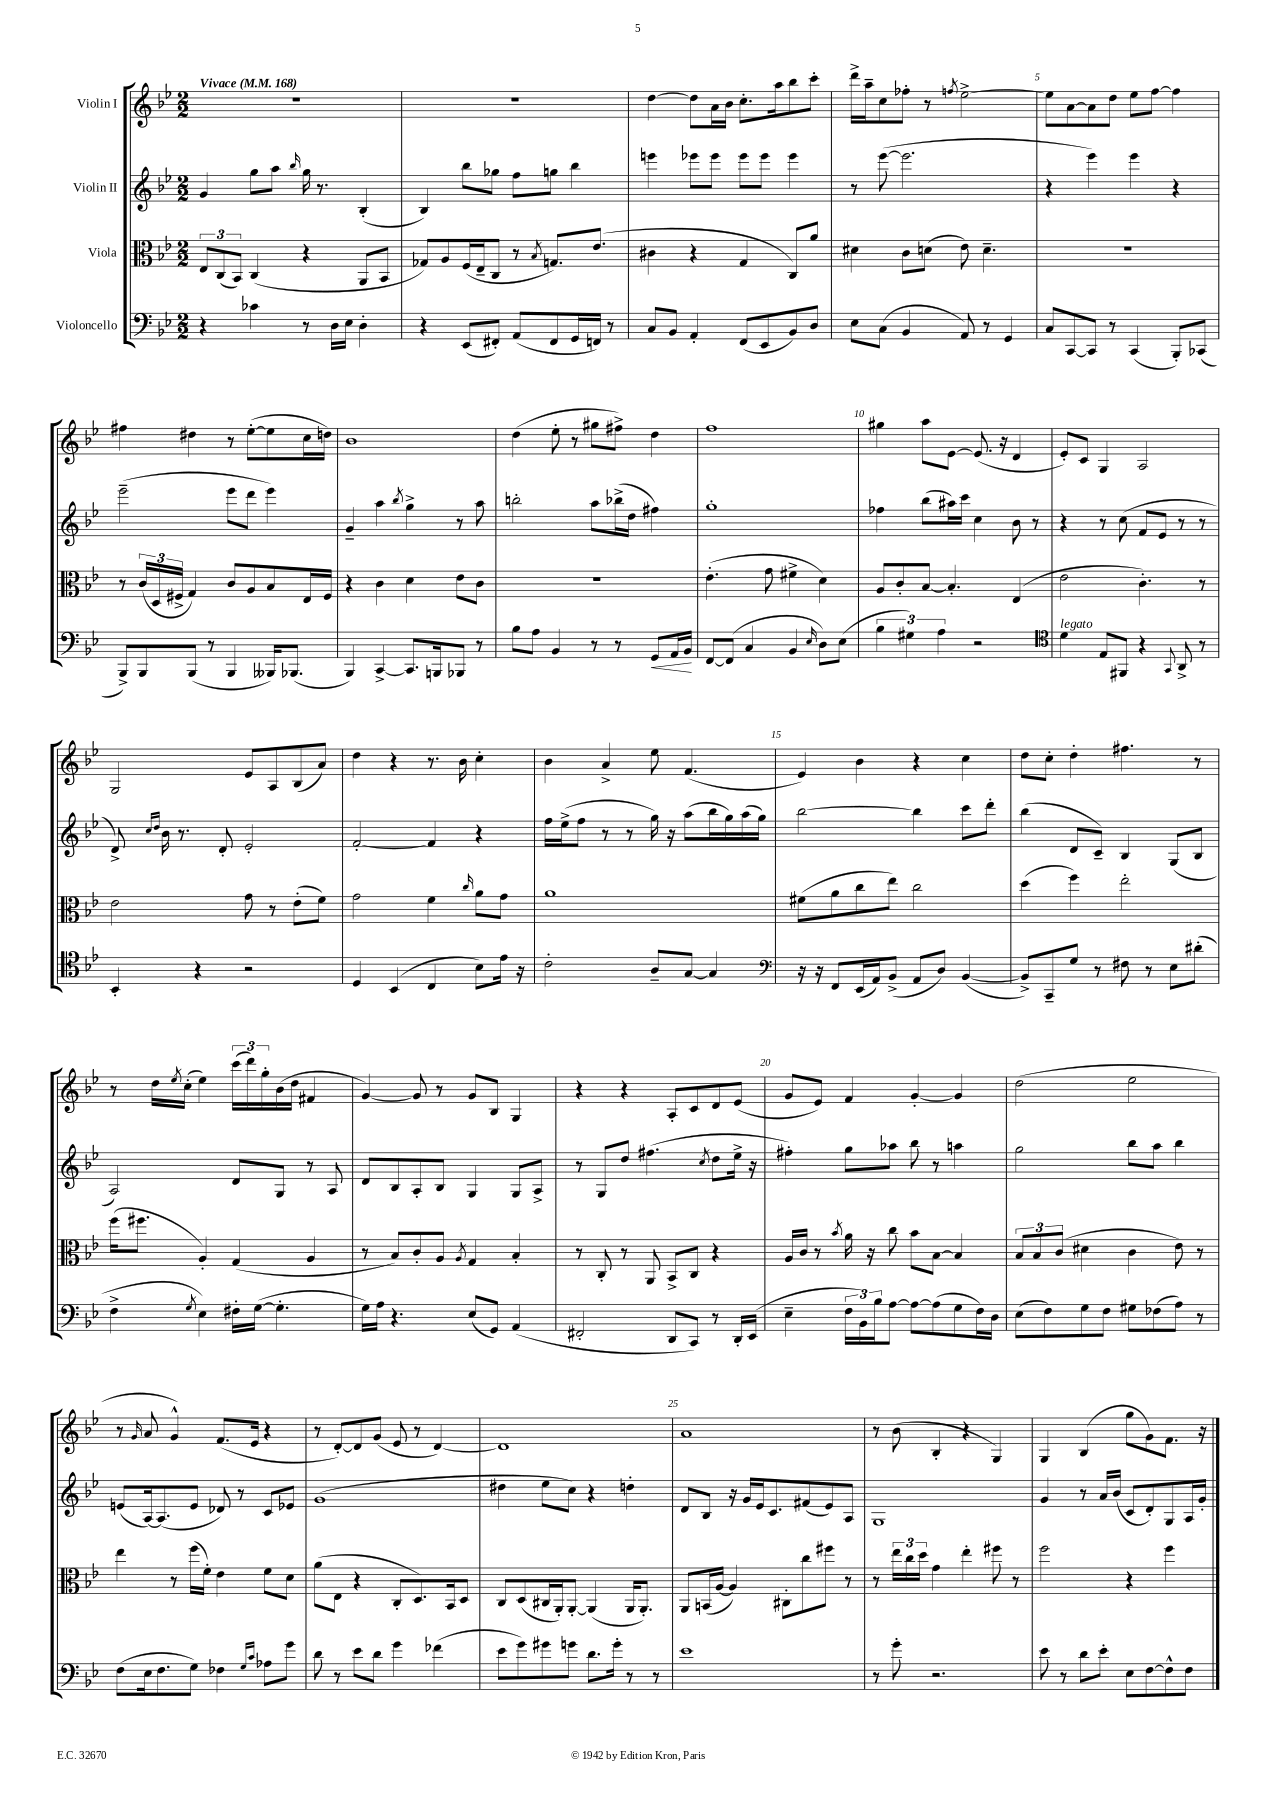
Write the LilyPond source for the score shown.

<<
\new StaffGroup <<
\new Staff = "s0" \with { instrumentName = "Violin I" } {
    \clef treble \key bes \major \numericTimeSignature \time 2/2 \tempo "Vivace" 4 = 168
    r1 |
    r1 |
    d''4~ d''8 a'16 bes'16 c''8.-. a''16 bes''8 c'''8-. |
    d'''16-> a''16-- c''8 fes''8-. r8 \acciaccatura { f''8 } ees''2~-> |
    ees''8 a'8~ a'8 d''8 ees''8 f''8~ f''4 |
    fis''4 dis''4 r8 ees''8~-.( ees''8 c''16 d''16) |
    bes'1 |
    d''4( ees''8-. r8 gis''8 fis''8->) d''4 |
    f''1 |
    gis''4 a''8 ees'8~ ees'8.( r16 d'4 |
    ees'8-.) c'8 g4 a2 |
    g2 ees'8 a8 bes8( a'8) |
    d''4 r4 r8. bes'16 c''4-. |
    bes'4 a'4-> ees''8 f'4.( |
    ees'4) bes'4 r4 c''4 |
    d''8 c''8-. d''4-. fis''4. r8 |
    r8 d''16 \acciaccatura { ees''8 } c''16-.( ees''4) \tuplet 3/2 { c'''16( d'''16) g''16-. } bes'16( d''16 fis'4 |
    g'4~) g'8 r8 g'8 bes8 g4 |
    r4 r4 a8-. c'8 d'8 ees'8( |
    g'8 ees'8) f'4 g'4~-. g'4 |
    d''2( ees''2 |
    r8 \grace { g'16 } a'8 g'4-^) f'8.( ees'16 r4 |
    r8 d'8~-.) d'8 g'8( ees'8 r8 d'4~) |
    d'1 |
    a'1 |
    r8 bes'8( bes4-. r4 g4) |
    g4 bes4( g''8 g'8) f'8. r16 \bar "|." |
}
\new Staff = "s1" \with { instrumentName = "Violin II" } {
    \clef treble \key bes \major \numericTimeSignature \time 2/2
    g'4 g''8 a''8 \grace { bes''16 } g''16 r8. bes4-.( |
    bes4) bes''8 ges''8 f''8 g''8 bes''4 |
    e'''4 ees'''8 ees'''8 ees'''8 ees'''8 ees'''4 |
    r8 ees'''8~( ees'''2. |
    r4 ees'''4) ees'''4 r4 |
    ees'''2--( ees'''8 d'''8 ees'''4) |
    g'4-- a''4 \acciaccatura { bes''8 } g''4-> r8 a''8 |
    b''2-. a''8 bes''16->( d''16 fis''4) |
    g''1-. |
    fes''4 bes''8( ais''16) c'''16 c''4 bes'8 r8 |
    r4 r8 c''8( f'8 ees'8 r8 r8 |
    d'8->) \grace { c''16 d''16 } bes'16 r8. d'8-. ees'2-. |
    f'2~-. f'4 r4 |
    f''16 ees''16->( f''8 r8 r8 g''16) r16 a''8( bes''16 g''16) a''16( g''16) |
    bes''2~ bes''4 c'''8 d'''8-. |
    bes''4( d'8 c'8--) bes4 g8( bes8 |
    a2) d'8 g8 r8 a8 |
    d'8 bes8 a8-. bes8 g4 g8 a8-> |
    r8 g8 d''8 fis''4.( \acciaccatura { c''8 } d''8 ees''16-> r16 |
    fis''4-.) g''8 aes''8 bes''8 r8 a''4 |
    g''2 bes''8 a''8 bes''4 |
    e'8( a16~) a8.( e'8 des'8) r8 c'8 ees'8 |
    g'1( |
    dis''4 ees''8 c''8) r4 d''4-. |
    d'8 bes8 r16 g'16 ees'16 c'8. fis'8( ees'8) a8 |
    g1 |
    g'4 r8 a'16 bes'16( c'8 d'8-.) g8 a16 g'16-. \bar "|." |
}
\new Staff = "s2" \with { instrumentName = "Viola" } {
    \clef alto \key bes \major \numericTimeSignature \time 2/2
    \tuplet 3/2 { ees8 c8( bes,8) } c4( r4 a,8 bes,8 |
    ges8) a8 f16( ees16-- c8 r8 \acciaccatura { bes8 } g8.) ees'8.( |
    cis'4 r4 g4 c8) a'8 |
    dis'4 c'8 d'8( ees'8) d'4.-- |
    r1 |
    r8 \tuplet 3/2 { c'16( d16 fis16-> } g4) c'8 a8 bes8 ees16 fis16 |
    r4 c'4 d'4 ees'8 c'8 |
    R1 |
    ees'4.-.( g'8 fis'4-> d'4) |
    a8 c'8-. bes8~ bes4.-. ees4( |
    ees'2 c'4.-.) r8 |
    ees'2 g'8 r8 ees'8-.( f'8) |
    g'2 f'4 \grace { c''16 } a'8 g'8 |
    a'1 |
    fis'8( a'8 c''8 ees''8) c''2 |
    d''4( f''4) ees''2-. |
    f''16( fis''8. a4-.) g4( a4 |
    r8 bes8) c'8-. a8 \acciaccatura { a8 } g4 bes4-. |
    r8 c8-. r8 a,8 bes,8-> c8 r4 |
    a16 c'16 r8 \acciaccatura { bes'8 } a'16 r16 c''8 bes'8 bes8~ bes4 |
    \tuplet 3/2 { bes8 bes8 c'8( } dis'4 c'4 ees'8) r8 |
    ees''4 r8 f''16( f'16-.) ees'4 f'8 d'8 |
    a'8( ees8 r4 c8-. d8.) bes,16 d8 |
    c8 d8( cis16 a,16-.) a,8~-. a,4( a,16 a,8.-.) |
    a,8 b,16( a16~ a4) cis8-. c''8 fis''8 r8 |
    r8 \tuplet 3/2 { ees''16 c''16 d''16 } g'4 ees''4-. fis''8 r8 |
    f''2 r4 f''4 \bar "|." |
}
\new Staff = "s3" \with { instrumentName = "Violoncello" } {
    \clef bass \key bes \major \numericTimeSignature \time 2/2
    r4 ces'4 r8 d16 ees16 d4-. |
    r4 ees,8( fis,8-.) a,8( fis,8 g,16 f,16) r8 |
    c8 bes,8 a,4-. f,8( ees,8 bes,8) d8 |
    ees8 c8( bes,4 a,8) r8 g,4 |
    c8 c,8~ c,8 r8 c,4( bes,,8-.) ces,8( |
    bes,,8->) bes,,8 bes,,8( r8 bes,,4 beses,,16) bes,,8.( |
    bes,,4) c,4~-> c,8. b,,16 bes,,8 r8 |
    bes8 a8 bes,4 r8 r8 g,8\< a,16 bes,16\! |
    f,8~ f,8( c4 bes,4 \grace { ees16 } d8) ees8( |
    \tuplet 3/2 { bes4 gis4) a4 } r2 |
    \clef tenor d'4^\markup { \italic "legato" } ees8 fis,8 r4 \appoggiatura { g,8 } a,8-> r8 |
    bes,4-. r4 r2 |
    d4 bes,4( c4 bes8) ees'16 r16 |
    c'2-. a8-- g8~ g4 |
    \clef bass r16 r16 f,8 ees,16( a,16) bes,8->( a,8 d8) bes,4~( |
    bes,8->) c,8-- g8 r8 fis8 r8 ees8 dis'8-.( |
    f4-> \acciaccatura { g8 } ees4) fis16-. g16~( g4.-. |
    g16) a16 r4. ees8( g,8) a,4( |
    fis,2-. d,8 c,8) r8 d,16-. ees,16( |
    ees4-- \tuplet 3/2 { f16 bes,16) bes16 } a8~ a8~ a8( g8 f16) d16 |
    ees8( f8) g8 f8 gis8 fes8( a8) r8 |
    f8( ees16 f8. g8) fes4 \grace { g16 c'16 } aes8 g'8 |
    d'8 r8 ees'8 d'8 g'4 fes'4( |
    ees'8 g'8) gis'8 g'8 d'8. g'16-. r8 r8 |
    ees'1 |
    r8 g'8-. r2. |
    ees'8 r8 d'8 ees'8-. ees8 f8~ f8-^ f8 \bar "|." |
}
>>
>>
\layout { \context { \Score \override BarNumber.break-visibility = ##(#f #t #t) barNumberVisibility = #(every-nth-bar-number-visible 5) } }
